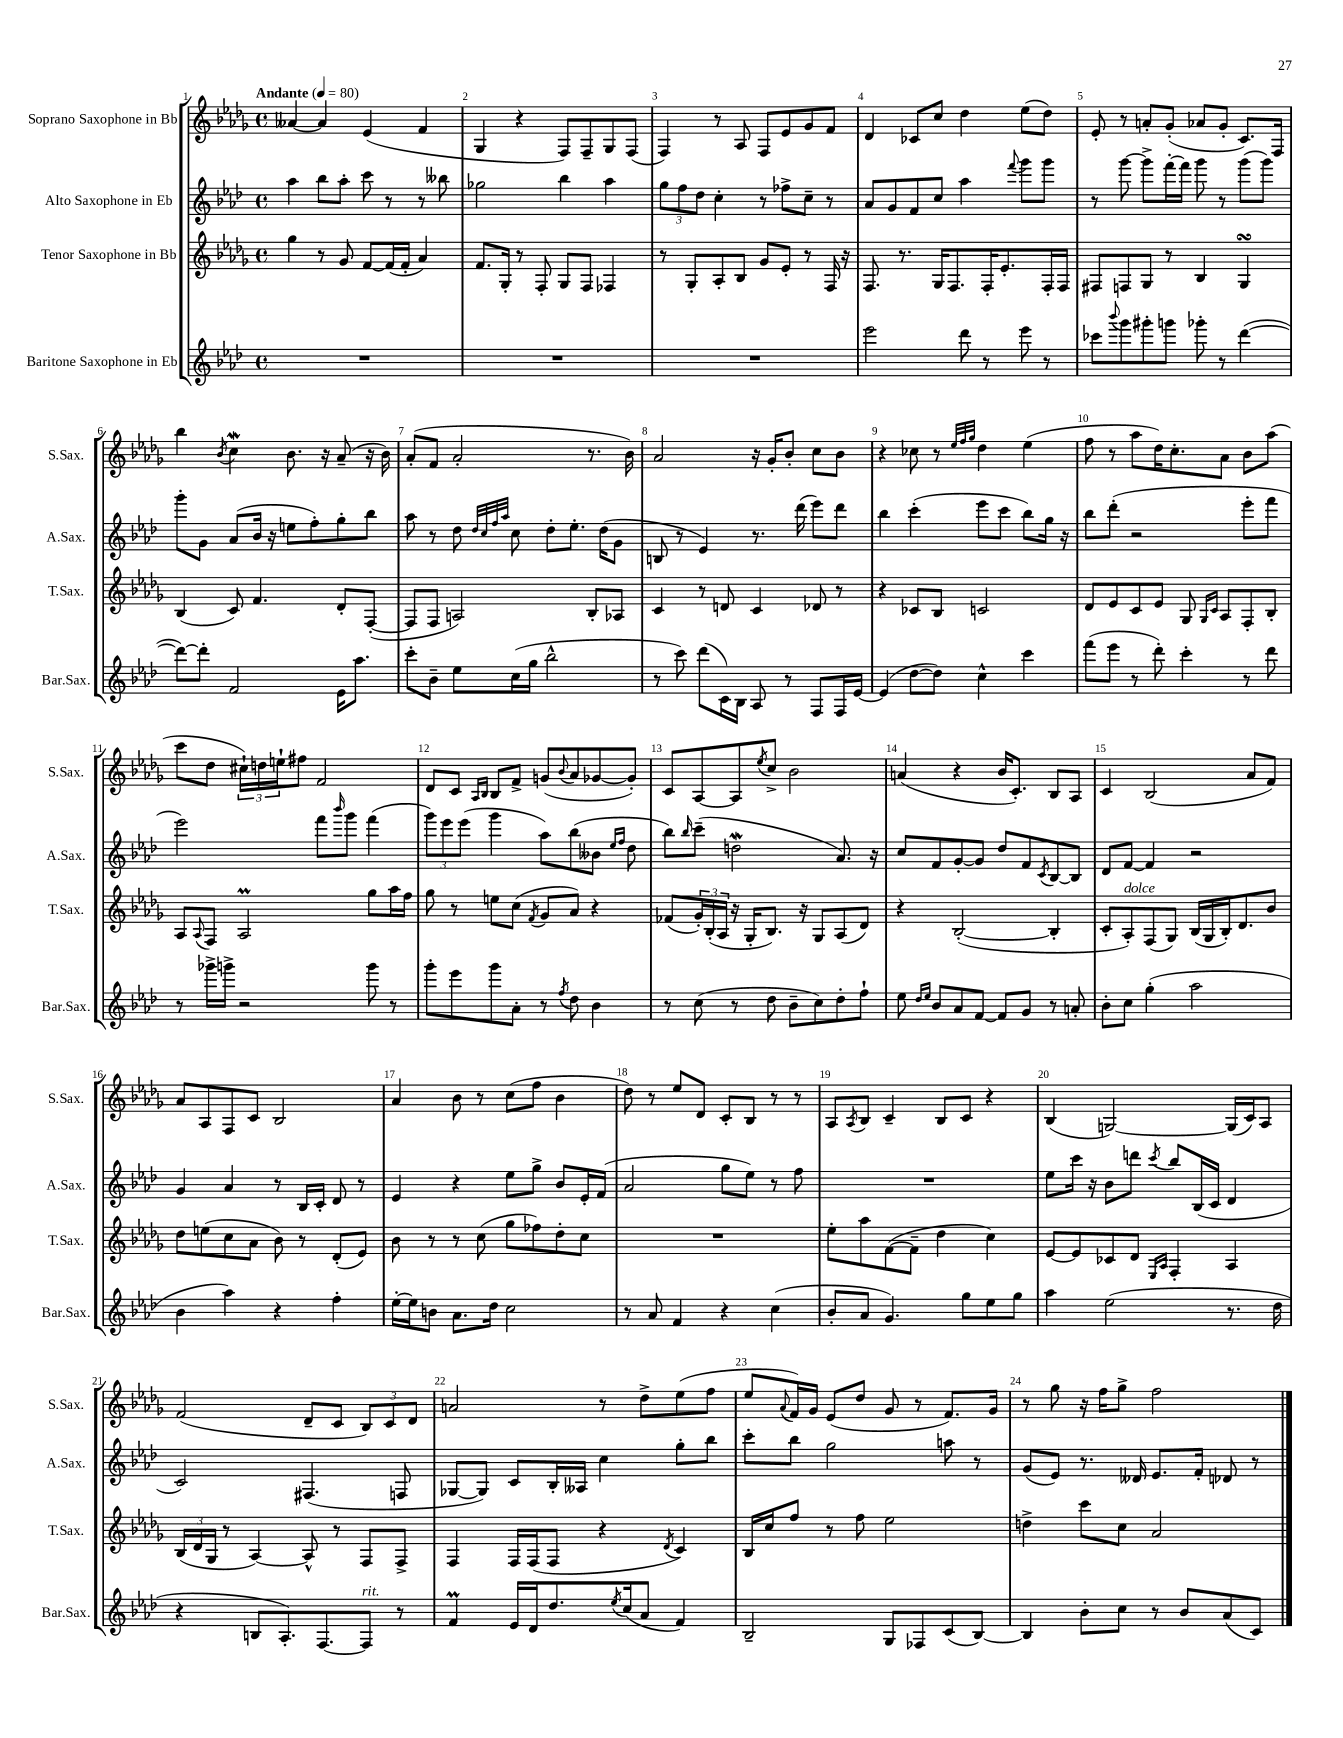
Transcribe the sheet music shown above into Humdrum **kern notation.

**kern	**kern	**kern	**kern
*staff4	*staff3	*staff2	*staff1
*clefG2	*clefG2	*clefG2	*clefG2
*k[b-e-a-d-]	*k[b-e-a-d-g-]	*k[b-e-a-d-]	*k[b-e-a-d-g-]
*M4/4	*M4/4	*M4/4	*M4/4
*met(c)	*met(c)	*met(c)	*met(c)
*MM80	*MM80	*MM80	*MM80
1r	4gg-\	4aa-\	[4a--/
.	8r	8bb-\L	4a--/]
.	8g-/	8aa-'\J	.
.	[8f/L	8ccc\	(4e-/
.	(16f/]L	8r	.
.	16f'/JJ	.	.
.	4a-/)	8r	4f/
.	.	8bb--\	.
=	=	=	=
1r	8.f/L	2gg-\	4G-/
.	16G-'/Jk	.	.
.	8r	.	4r
.	8F'/	.	.
.	8G-/L	4bb-\	8F/L)
.	8F/J	.	8F~/
.	4F-/	4aa-\	8G-/
.	.	.	(8F/J
=	=	=	=
1r	8r	12gg\L	4F/)
.	.	12ff\	.
.	8G-'/L	.	.
.	.	12dd-\J	.
.	8A-'/	4cc'\	8r
.	8B-/J	.	8A-/
.	8g-/L	8r	8F/L
.	8e-'/J	8ff-^\L	8e-/
.	8r	8cc~\J	8g-/
.	16F/	8r	8f/J
.	16r	.	.
=	=	=	=
2eee-\	8.F/	8a-/L	4d-/
.	.	8g/	.
.	8.r	.	.
.	.	8f/	8c-/L
.	16G-/LK	8cc/J	8cc/J
.	8.F/	.	.
8ddd-\	.	4aa-\	4dd-\
8r	16F'/K	.	.
.	8.e-'/	.	.
.	.	8qqfff/	.
8eee-\	.	8ggg\L	(8ee-\L
8r	16F'/L	8ggg\J	8dd-\J)
.	16F/JJ	.	.
=	=	=	=
8ccc-\L	8F#/L	8r	8e-'/
8qqbbb-/	.	.	.
8ggg\	8F/	[8ggg\	8r
8ggg#'\	8G-/J	8ggg^\]L	8a'/L
8ggg\J	8r	[16fff'\L	(8g-'/J
.	.	16fff\]JJ	.
8ggg-'\	4B-/	8ggg\	8a-/L
8r	.	8r	8g-'/J
([4ddd-\	4G-/	(8ggg\L	8.c/L)
.	.	8ggg\J)	.
.	.	.	16F/Jk
=	=	=	=
8ddd-\_L)	(4B-/	8ggg'\L	4bb-\
8ddd-'\]J	.	8g\J	.
.	.	.	8qb-/
2f/	8c/)	(8a-/L	4cc\
.	4.f/	16b-/Jk	.
.	.	16r	.
.	.	8ee\L	8.b-\
.	.	8ff'\)	.
.	.	.	16r
16e-\LK	8d-'/L	8gg'\	(8a-~/
8.aa-\J	.	.	.
.	([8F'/J	8bb-\J	16r
.	.	.	16b-\)
=	=	=	=
8ccc'\L	8F/]L	8aa-\	(8a-'/L
8b-~\J	8F/J	8r	8f/J
8ee-\L	2A/)	8dd-\	2a-'/
.	.	32qqdd-/LLL	.
.	.	32qqcc/	.
.	.	32qqff/	.
.	.	32qqaa-/JJJ	.
(16cc\L	.	8cc\	.
16gg\JJ	.	.	.
2bb-^^\	.	8dd-'\L	.
.	.	8.ee-'\J	.
.	8B-'/L	.	8.r
.	.	(16dd-\LK	.
.	8A-/J	8g\J	.
.	.	.	16b-\)
=	=	=	=
8r	4c/	8B/	2a-/
8ccc\)	.	8r	.
(8ddd-\L	8r	4e-/)	.
16c\L)	8d/	.	.
16B-\JJ	.	.	.
8A-/	4c/	8.r	16r
.	.	.	16g-'/LK
8r	.	.	8b-'/J
.	.	(16ddd-\	.
8F/L	8d-/	8eee-\L)	8cc\L
16F/L	8r	8ddd-\J	8b-\J
[16e-/JJ	.	.	.
=	=	=	=
(4e-/]	4r	4bb-\	4r
[8dd-\L	8c-/L	(4ccc'\	8cc-\
8dd-\]J)	8B-/J	.	8r
.	.	.	32qqee-/LLL
.	.	.	32qqff/
.	.	.	32qqgg-/JJJ
4cc^^\	2c/	8eee-\L	4dd-\
.	.	8ccc\J	.
4ccc\	.	8bb-\L)	(4ee-\
.	.	16gg\Jk	.
.	.	16r	.
=	=	=	=
(8fff\L	8d-/L	8bb-\L	8ff\
8eee-\J	8e-/	(8ddd-'\J	8r
8r	8c/	2r	8aa-\L
8ddd-'\)	8e-/J	.	16dd-\K)
.	.	.	8.cc'\
4ccc'\	8G-/	.	.
.	16qqG-/LL	.	.
.	16qqc/JJ	.	.
.	8A-/L	.	8a-\J
8r	8F'/	8eee-'\L	8b-\L
8ddd-\	8B-'/J	8fff\J	(8aa-\J
=	=	=	=
8r	8A-/L	2eee-\)	8ccc\L
.	8qqA-/	.	.
16ggg-^\LL	8F/J	.	8dd-\J
16ggg^\JJ	.	.	.
2r	2A-/	.	24cc#`\LL)
.	.	.	24dd\
.	.	.	24ee`\J
.	.	.	8ff#\J
.	.	8fff\L	2f/
.	.	16qqbbb-/	.
.	.	8ggg\J	.
8ggg\	8gg-\L	(4fff\	.
8r	16aa-\L	.	.
.	16ff\JJ	.	.
=	=	=	=
8ggg'\L	8gg-\	12ggg\L)	8d-/L
.	.	12eee-\	.
8eee-\	8r	.	8c/J
.	.	(12eee-\J	.
.	.	.	16qqA-/LL
.	.	.	16qqB-/JJ
8ggg\	8ee\L	4ggg\	8B-/L
8a-'\J	(8cc\J	.	8f^/J
.	8qf/	.	.
8r	8g-/L	8aa-\L)	(8g/L
8qff/	.	.	8qqb-/
8dd-\	8a-/J)	(8bb-\	8a-/
4b-\	4r	8b--\J	[8g-/
.	.	16qqee-/LL	.
.	.	16qqff/JJ	.
.	.	8dd-\	8g-'/]J)
=	=	=	=
8r	(8f-/L	8bb-\L)	8c/L
.	.	16qqbb-/	.
(8cc\	24g-'/L)	(8ccc~\J	[8A-/
.	(24B-'/	.	.
.	24A-/JJ	.	.
8r	16r	2dd\	8A-/]
.	16G-'/LK	.	.
.	.	.	8qee-/
8dd-\	8.B-/J)	.	8cc^/J
8b-~\L	.	.	2b-\
.	16r	.	.
8cc\)	8G-/L	.	.
8dd-'\	(8A-/	8.a-/)	.
8ff`\J	8d-/J)	.	.
.	.	16r	.
=	=	=	=
8ee-\	4r	8cc/L	(4a/
16qqdd-/LL	.	.	.
16qqee-/JJ	.	.	.
8b-/L	.	8f/	.
8a-/	([2B-'/	[8g'/	4r
[8f/J	.	8g/]J	.
8f/]L	.	8dd-/L	16b-/LK
.	.	.	8.c'/J)
8g/J	.	8f/	.
.	.	8qc/	.
8r	4B-'/]	[8B-/	8B-/L
8a'/	.	8B-/]J	8A-/J
=	=	=	=
8b-'\L	8c'/L	8d-/L	4c/
8cc\J	8A-'/)	[8f/J	.
(4gg'\	(8F/	4f/]	(2B-/
.	8G-/J)	.	.
2aa-\	(16B-/LL	2r	.
.	16G-/	.	.
.	16B-'/J)	.	.
.	8.d-/	.	.
.	.	.	8a-/L
.	8b-/J	.	8f/J)
=	=	=	=
4b-\	8dd-\L	4g/	8a-/L
.	(8ee\	.	8A-/
4aa-\)	8cc\	4a-/	8F/
.	8a-\J	.	8c/J
4r	8b-\)	8r	2B-/
.	8r	16B-/LL	.
.	.	16c'/JJ	.
4ff'\	(8d-'/L	8d-/	.
.	8e-/J)	8r	.
=	=	=	=
[16ee-'\LL	8b-\	4e-/	4a-/
16ee-\]J	.	.	.
8b\J	8r	.	.
8.a-\L	8r	4r	8b-\
.	(8cc\	.	8r
16dd-\Jk	.	.	.
2cc\	8gg-\L	8ee-\L	(8cc\L
.	8ff-\)	8gg^\J	8ff\J
.	8dd-'\	8b-/L	4b-\
.	8cc\J	16e-'/L	.
.	.	(16f/JJ	.
=	=	=	=
8r	1r	2a-/	8dd-\)
8a-/	.	.	8r
4f/	.	.	8ee-/L
.	.	.	8d-/J
4r	.	8gg\L	8c'/L
.	.	8ee-\J)	8B-/J
(4cc\	.	8r	8r
.	.	8ff\	8r
=	=	=	=
8b-'/L	8ee-'\L	1r	8A-/L
.	.	.	8qA-/
8a-/J	8aa-\	.	8B-/J
4.g/)	([8f\	.	4c~/
.	8f~\]J	.	.
.	4dd-\	.	8B-/L
8gg\L	.	.	8c/J
8ee-\	4cc\)	.	4r
8gg\J	.	.	.
=	=	=	=
4aa-\	[8e-/L	8ee-\L	(4B-/
.	8e-/]	16ccc\Jk	.
.	.	16r	.
(2ee-\	8c-/	8b-\L	[2G/)
.	8d-/J	8ddd\J	.
.	16qqE-/LL	.	.
.	16qqA-/JJ	8qccc/	.
.	4F'/	8bb-/L	.
.	.	(16B-/L	.
.	.	16c/JJ	.
8.r	4A-/	4d-/	(16G/]LL
.	.	.	16c/J)
.	.	.	8A-/J
16dd-\	.	.	.
=	=	=	=
4r	(24B-/LL	2c/)	(2f/
.	24d-/	.	.
.	24G-/JJ	.	.
.	8r	.	.
8B/L	[4A-/)	.	.
8.A-'/)	.	.	.
.	8A-^^/]	(4.F#/	8d-~/L
[8.F/	.	.	.
.	8r	.	8c/J
8F/]J	8F/L	.	12B-/L)
.	.	.	12c/
8r	8F^/J	8F/	.
.	.	.	12d-/J
=	=	=	=
4f/	4F/	[8G-/L	2a/
.	.	8G-/]J)	.
16e-/LL	16F/LL	8c/L	.
16d-/J	(16F/J	.	.
8.dd-/	8F/J	16B-'/L	.
.	.	16A--/JJ	.
.	4r	4cc\	8r
8qee-/	.	.	.
(16cc/k	.	.	.
8a-/J	.	.	8dd-^\L
.	8qd-/	.	.
4f/)	4c/)	8gg'\L	(8ee-\
.	.	8bb-\J	8ff\J
=	=	=	=
2B-~/	16B-/LL	8ccc'\L	8ee-/L
.	16cc/J	.	.
.	.	.	8qqa-/
.	8ff/J	8bb-\J	16f/L)
.	.	.	16g-/JJ
.	8r	2gg\	(8e-/L
.	8ff\	.	8dd-/J
8G/L	2ee-\	.	8g-/
8F-/	.	.	8r
(8c/	.	8aa\	8.f/L)
[8B-/J)	.	8r	.
.	.	.	16g-/Jk
=	=	=	=
4B-/]	4dd^\	(8g/L	8r
.	.	8e-/J)	8gg-\
8b-'\L	8ccc\L	8.r	16r
.	.	.	16ff\LK
8cc\J	8cc\J	.	8gg-^\J
.	.	16d--/	.
8r	2a-/	8.e-/L	2ff\
8b-/L	.	.	.
.	.	16f'/Jk	.
(8a-/	.	8d-/	.
8c/J)	.	8r	.
==	==	==	==
*-	*-	*-	*-
